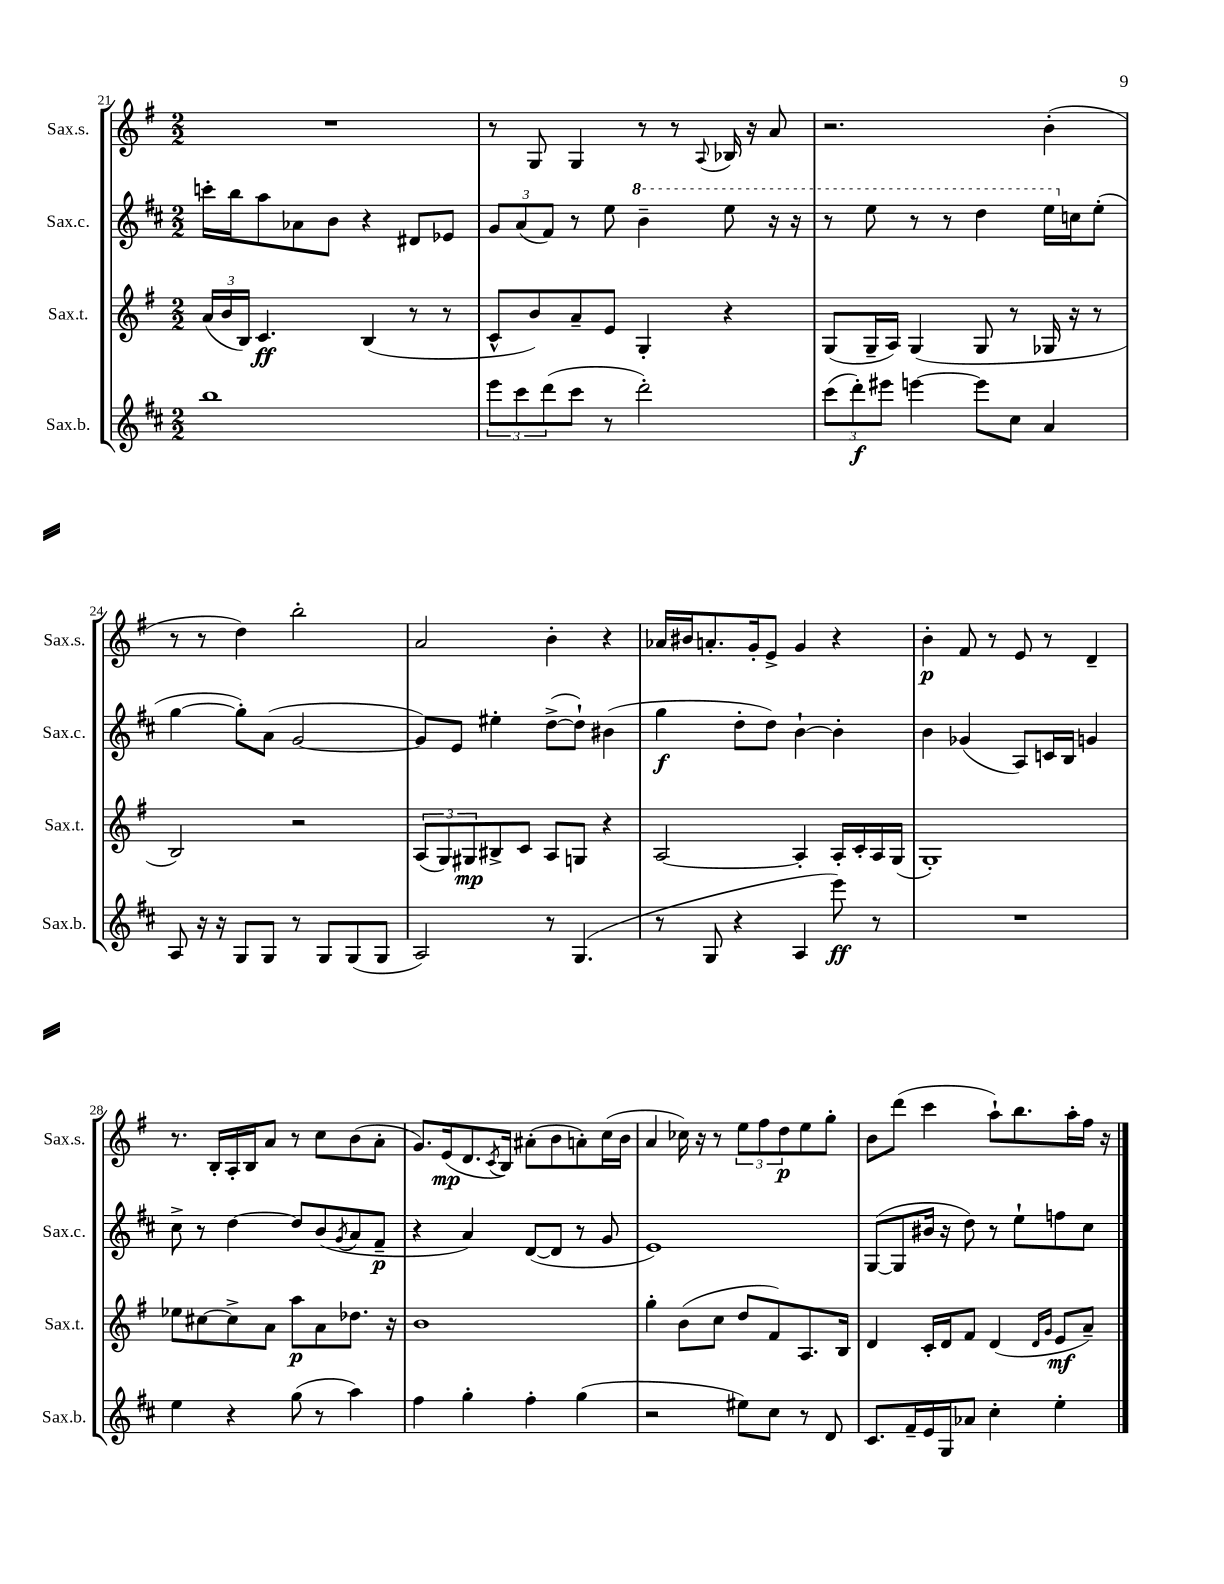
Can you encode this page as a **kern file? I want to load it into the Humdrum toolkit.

**kern	**kern	**kern	**kern
*staff4	*staff3	*staff2	*staff1
*clefG2	*clefG2	*clefG2	*clefG2
*k[f#c#]	*k[f#]	*k[f#c#]	*k[f#]
*M2/2	*M2/2	*M2/2	*M2/2
1bb	(24a	16ccc'	1r
.	24b	.	.
.	.	16bb	.
.	24B)	.	.
.	4.c	8aa	.
.	.	8a-	.
.	.	8b	.
.	(4B	4r	.
.	8r	8d#	.
.	8r	8e-	.
=	=	=	=
12eee	8c^^	12g	8r
12ccc#	.	(12a	.
.	8b)	.	8G
(12ddd	.	12f#)	.
8ccc#	8a~	8r	4G
8r	8e	8ee	.
2ddd')	4G'	4bb~	8r
.	.	.	8r
.	.	.	8qqA
.	4r	8eee	16B-
.	.	.	16r
.	.	16r	8a
.	.	16r	.
=	=	=	=
(12ccc#	(8G	8r	2.r
12ddd')	.	.	.
.	16G~	8eee	.
12eee#	.	.	.
.	16A)	.	.
[4eee	(4G	8r	.
.	.	8r	.
8eee]	8G	4ddd	.
8cc#	8r	.	.
4a	16G-	16eee	(4b'
.	16r	16cc	.
.	8r	(8ee'	.
=	=	=	=
8A	2B)	[4gg	8r
16r	.	.	8r
16r	.	.	.
8G	.	8gg'])	4dd)
8G	.	(8a	.
8r	2r	[2g	2bb'
8G	.	.	.
(8G	.	.	.
8G	.	.	.
=	=	=	=
2A)	(12A	8g])	2a
.	12G)	.	.
.	.	8e	.
.	12G#	.	.
.	8B#^	4ee#'	.
.	8c	.	.
8r	8A	([8dd^	4b'
(4.G	8G	8dd`])	.
.	4r	(4b#	4r
=	=	=	=
8r	[2A	4gg	16a-
.	.	.	16b#
8G	.	.	8.a'
4r	.	8dd'	.
.	.	.	16g'
.	.	8dd)	8e^
4A	4A']	[4b`	4g
8eee)	16A'	4b']	4r
.	16c'	.	.
8r	16A	.	.
.	(16G	.	.
=	=	=	=
1r	1G')	4b	4b'
.	.	(4g-	8f#
.	.	.	8r
.	.	8A)	8e
.	.	16c	8r
.	.	16B	.
.	.	4g	4d~
=	=	=	=
4ee	8ee-	8cc#^	8.r
.	[8cc#	8r	.
.	.	.	16B'
4r	8cc#^]	[4dd	16A'
.	.	.	16B
.	8a	.	8a
(8gg	8aa	8dd]	8r
8r	8a	(8b	8cc
.	.	8qg	.
4aa)	8.dd-	8a	(8b
.	.	8f#~	8a'
.	16r	.	.
=	=	=	=
4ff#	1b	4r	8.g)
.	.	.	(16e
4gg'	.	4a)	8.d
.	.	.	8qc
.	.	.	16B)
4ff#'	.	([8d	(8a#'
.	.	8d]	8b
(4gg	.	8r	8a')
.	.	8g	(16cc
.	.	.	16b
=	=	=	=
2r	4gg'	1e)	4a
.	(8b	.	16cc-)
.	.	.	16r
.	8cc	.	8r
8ee#)	8dd	.	12ee
.	.	.	12ff#
8cc#	8f#)	.	.
.	.	.	12dd
8r	8.A	.	8ee
8d	.	.	8gg'
.	16B	.	.
=	=	=	=
8.c#	4d	([8G	8b
.	.	8G]	(8ddd
16f#~	.	.	.
16e	16c'	16b#	4ccc
16G	16d	16r	.
8a-	8f#	8dd)	.
4cc#'	(4d	8r	8aa`)
.	.	8ee`	8.bb
.	16qqd	.	.
.	16qqg	.	.
4ee'	8e	8ff	.
.	.	.	16aa'
.	8a~)	8cc#	16ff#
.	.	.	16r
==	==	==	==
*-	*-	*-	*-
